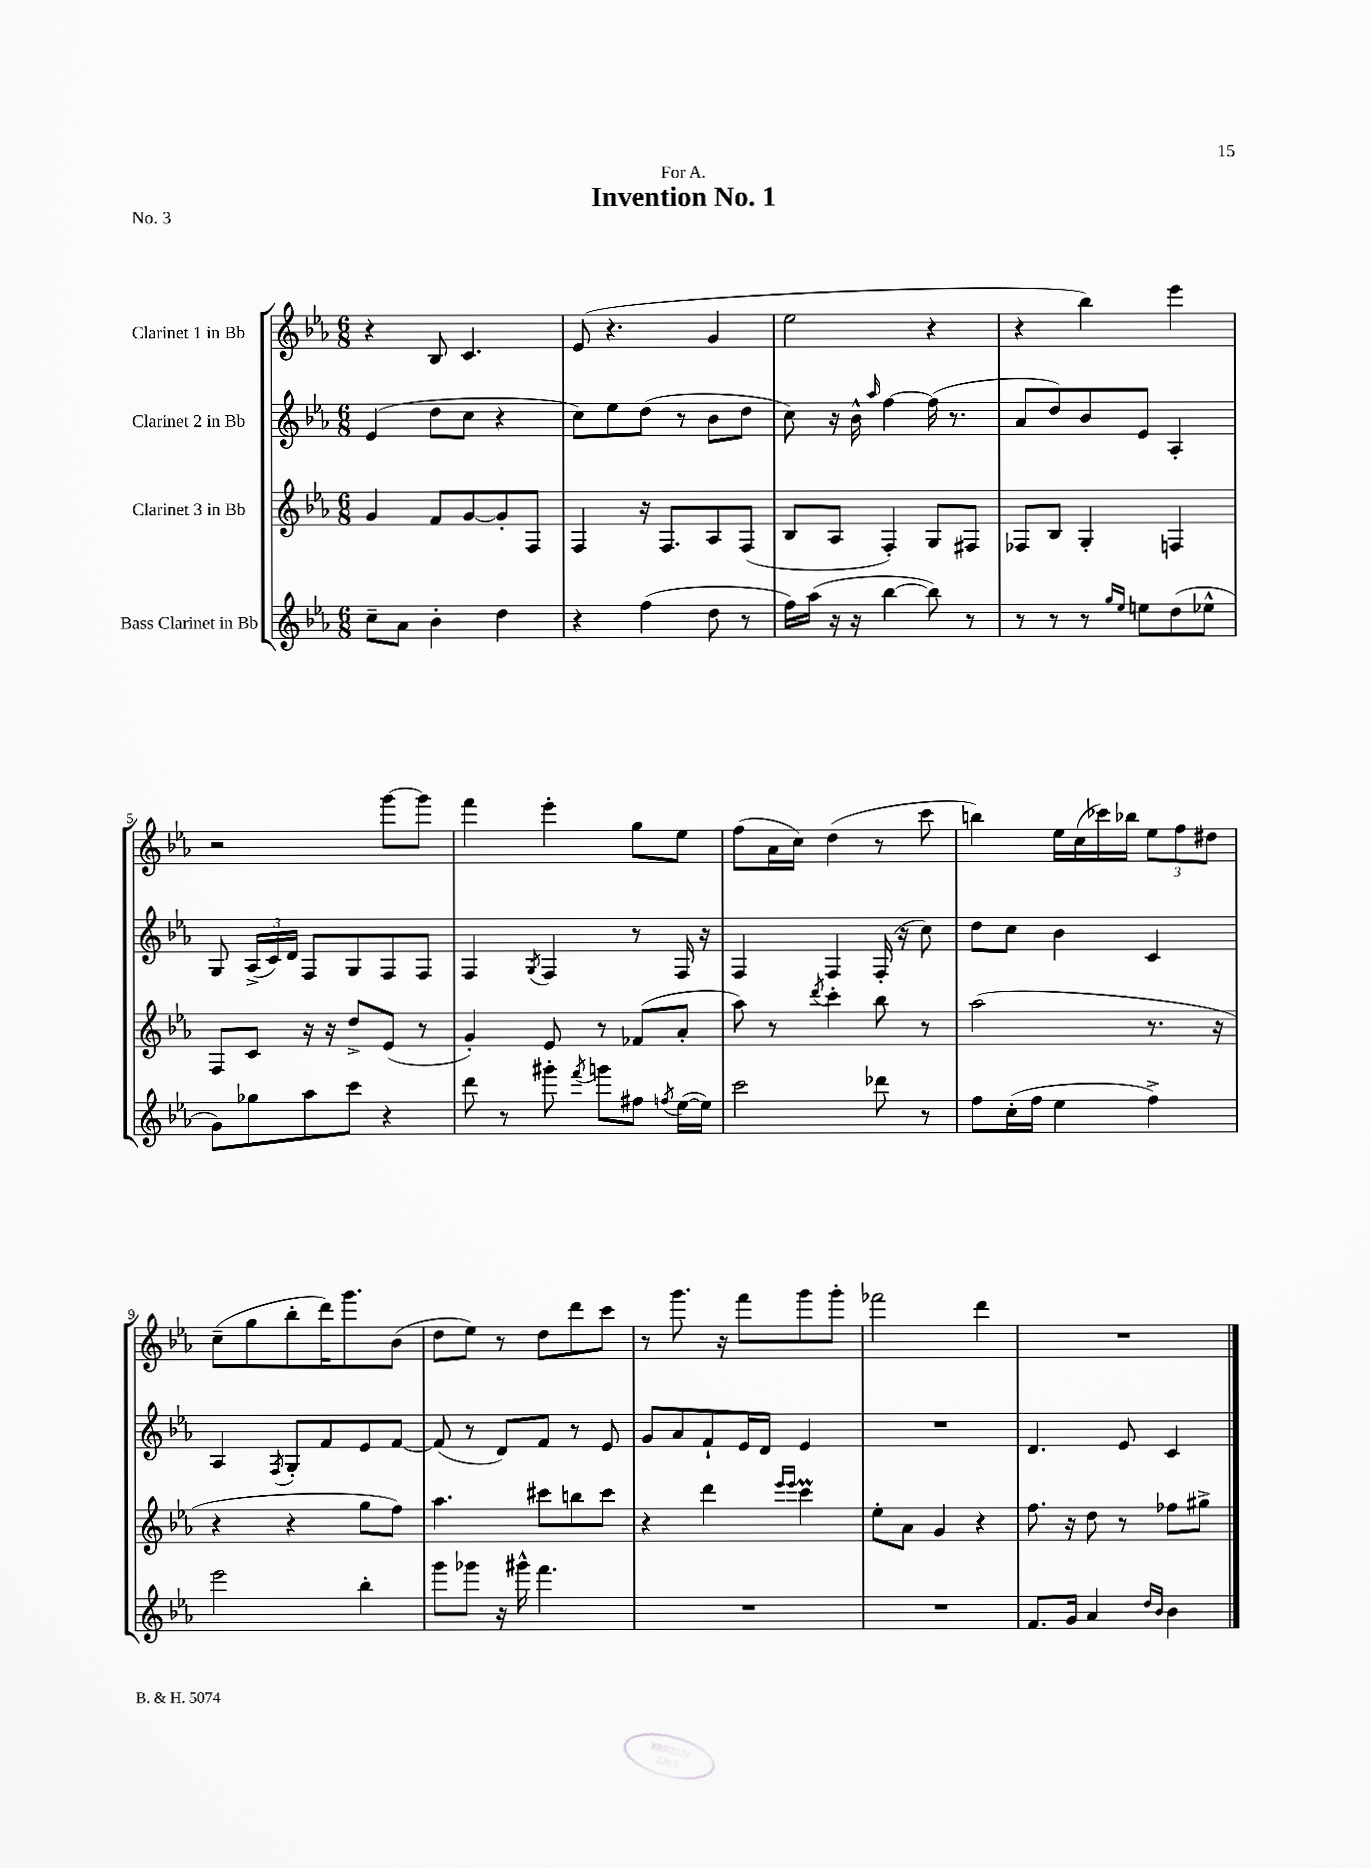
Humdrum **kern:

**kern	**kern	**kern	**kern
*part4	*part3	*part2	*part1
*staff4	*staff3	*staff2	*staff1
*I"Bass Clarinet in Bb	*I"Clarinet 3 in Bb	*I"Clarinet 2 in Bb	*I"Clarinet 1 in Bb
*clefG2	*clefG2	*clefG2	*clefG2
*k[b-e-a-]	*k[b-e-a-]	*k[b-e-a-]	*k[b-e-a-]
*M6/8	*M6/8	*M6/8	*M6/8
=1	=1	=1	=1
8cc~\L	4g/	(4e-/	4r
8a-\J	.	.	.
4b-'\	8f/L	8dd\L	8B-/
.	[8g/	8cc\J	4.c/
4dd\	8g'/]	4r	.
.	8F/J	.	.
=2	=2	=2	=2
4r	4F/	8cc\L)	(8e-/
.	.	8ee-\	4.r
(4ff\	16r	(8dd\J	.
.	8.F/L	.	.
.	.	8r	.
8dd\	8A-/	8b-\L	4g/
8r	(8F/J	8dd\J	.
=3	=3	=3	=3
16ff\LL)	8B-/L	8cc\)	2ee-\
(16aa-\JJ	.	.	.
16r	8A-/J	16r	.
16r	.	16b-^^\	.
.	.	16qqaa-/	.
[4bb-\	4F'/)	[4ff\	.
8bb-\])	8G/L	(16ff\]	4r
.	.	8.r	.
8r	8F#X/J	.	.
=4	=4	=4	=4
8r	8F-X/L	8a-/L	4r
8r	8B-/J	8dd/)	.
8r	4G'/	8b-/	4bb-\)
16qqgg/LL	.	.	.
16qqee-/JJ	.	.	.
8een\L	.	8e-/J	.
(8dd\	4Fn/	4A-'/	4eee-\
8ee-X^^\J	.	.	.
!!LO:LB:g=z
=5	=5	=5	=5
8g\L)	8F/L	8G/	2r
8gg-X\	8c/J	(24A-^/LL	.
.	.	24c/)	.
.	.	24d/JJ	.
8aa-\	16r	8F/L	.
.	16r	.	.
8ccc\J	8dd^/L	8G/	.
4r	(8e-/J	8F/	[8ggg\L
.	8r	8F/J	8ggg\J]
=6	=6	=6	=6
8ddd\	4g'/)	4F/	4fff\
8r	.	.	.
.	.	8qG/	.
8ggg#X'\	8e-/	4F/	4eee-'\
8qfff/	.	.	.
8gggn\L	8r	.	.
8ff#X\J	(8f-X/L	8r	8gg\L
8qffn/	.	.	.
([16ee-\LL	8a-'/J	16F/	8ee-\J
16ee-\JJ])	.	16r	.
=7	=7	=7	=7
2ccc\	8aa-\)	4F/	(8ff\L
.	8r	.	16a-\L
.	.	.	16cc\JJ)
.	8qddd/	.	.
.	4ccc'\	4F/	(4dd\
8ddd-X\	8bb-\	(16F'/	8r
.	.	16r	.
8r	8r	8cc\)	8ccc\
=8	=8	=8	=8
8ff\L	(2aa-\	8dd\L	4bbn\)
(16cc'\L	.	8cc\J	.
16ff\JJ	.	.	.
4ee-\	.	4b-\	16ee-\LL
.	.	.	(16cc\
.	.	.	16ccc-X\)
.	.	.	16bb-X\JJ
4ff^\)	8.r	4c/	12ee-\L
.	.	.	12ff\
.	.	.	12dd#X\J
.	16r	.	.
!!LO:LB:g=z
=9	=9	=9	=9
2eee-\	4r	4A-/	(8cc~\L
.	.	.	8gg\
.	.	8qF/	.
.	4r	8G'/L	8bb-'\
.	.	8f/	16ddd\K)
.	.	.	8.ggg\
4bb-'\	8gg\L	8e-/	.
.	8ff\J)	[8f/J	(8b-\J
=10	=10	=10	=10
8ggg\L	4.aa-\	(8f/]	8dd\L
8ggg-X\J	.	8r	8ee-\J)
16r	.	8d/L)	8r
16ggg#X^^\	.	.	.
4.fff\	8ccc#X\L	8f/J	8dd\L
.	8bbn\	8r	8ddd\
.	8ccc#\J	8e-/	8ccc\J
=11	=11	=11	=11
2.r	4r	8g/L	8r
.	.	8a-/	8.ggg\
.	4ddd\	8f`/	.
.	.	.	16r
.	.	16e-/L	8fff\L
.	.	16d/JJ	.
.	16qqeee-/LL	.	.
.	16qqeee-/JJ	.	.
.	4cccM\	4e-/	8ggg\
.	.	.	8ggg'\J
=12	=12	=12	=12
2.r	8ee-'\L	2.r	2fff-X\
.	8a-\J	.	.
.	4g/	.	.
.	4r	.	4ddd\
=13	=13	=13	=13
8.f/L	8.ff\	4.d/	2.r
16g/Jk	16r	.	.
4a-/	8dd\	.	.
.	8r	8e-/	.
16qqdd/LL	.	.	.
16qqb-/JJ	.	.	.
4b-\	8ff-X\L	4c/	.
.	8gg#X^\J	.	.
==	==	==	==
*-	*-	*-	*-
